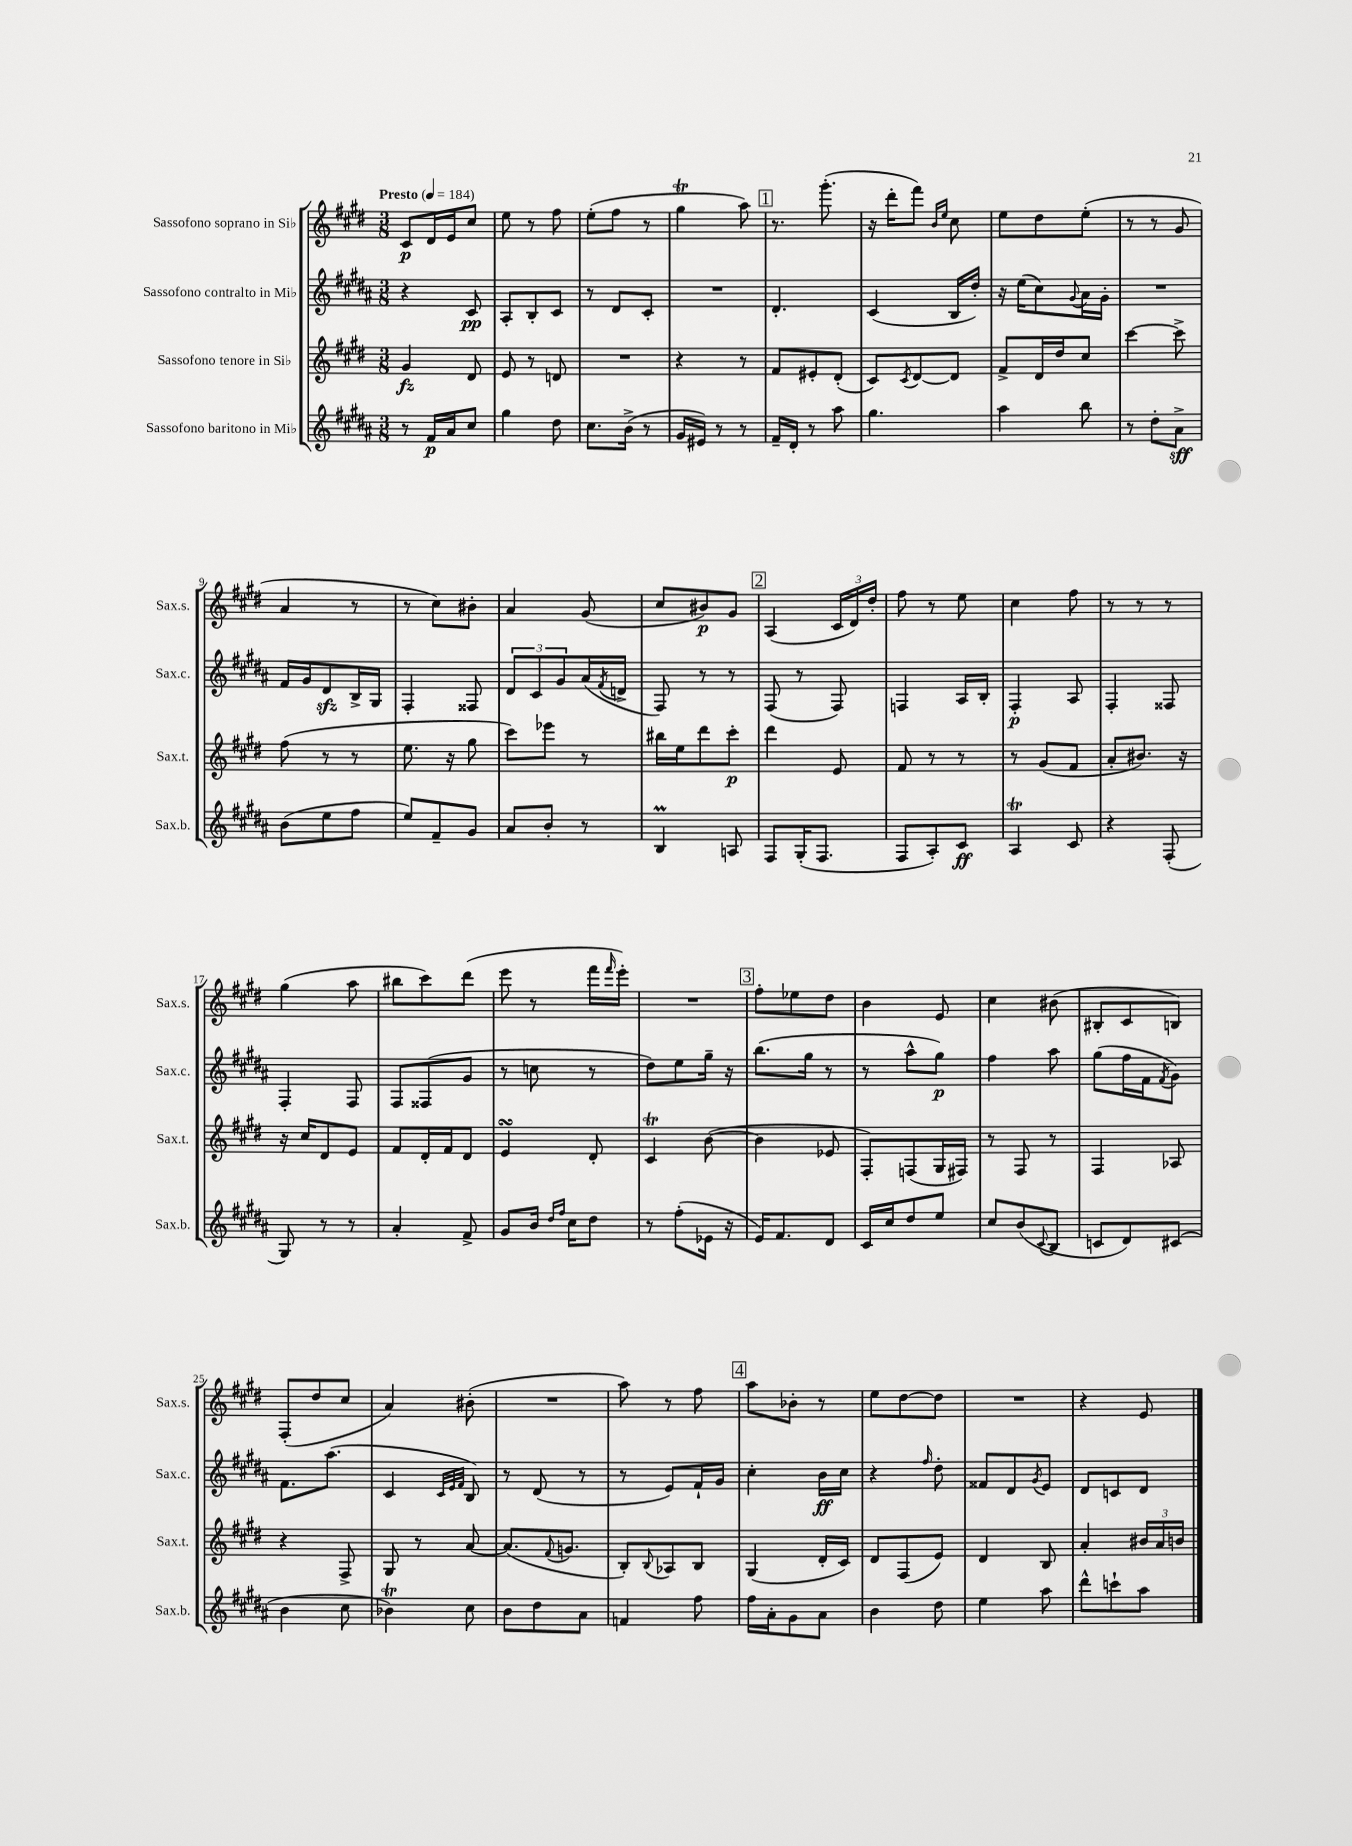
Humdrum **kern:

**kern	**kern	**kern	**kern
*staff4	*staff3	*staff2	*staff1
*clefG2	*clefG2	*clefG2	*clefG2
*k[f#c#g#d#a#]	*k[f#c#g#d#]	*k[f#c#g#d#a#]	*k[f#c#g#d#]
*M3/8	*M3/8	*M3/8	*M3/8
*MM184	*MM184	*MM184	*MM184
8r	4g#	4r	8c#
16f#	.	.	16d#
16a#	.	.	16e
8cc#	8d#	8c#	8cc#
=	=	=	=
4gg#	8e	8A#'	8ee
.	8r	8B'	8r
8dd#	8d	8c#	8ff#
=	=	=	=
8.cc#	4.r	8r	(8ee'
.	.	8d#	8ff#
(16b^	.	.	.
8r	.	8c#'	8r
=	=	=	=
16g#	4r	4.r	4gg#
16e#)	.	.	.
8r	.	.	.
8r	8r	.	8aa)
=	=	=	=
16f#~	8f#	4.d#'	8.r
16d#'	.	.	.
8r	8e#'	.	.
.	.	.	(8.ggg#'
8aa#	(8d#'	.	.
=	=	=	=
4.gg#	8c#)	(4c#	16r
.	.	.	16ddd#'
.	8qc#	.	.
.	[8d#	.	8fff#)
.	.	.	16qqb
.	.	.	16qqee
.	8d#]	16B	8cc#
.	.	16dd#')	.
=	=	=	=
4aa#	8f#^	16r	8ee
.	.	(16ee	.
.	16d#	8cc#)	8dd#
.	16dd#	.	.
.	.	8qqg#	.
8bb	8cc#	16a#	(8ee'
.	.	16g#'	.
=	=	=	=
8r	[4ccc#	4.r	8r
8dd#'	.	.	8r
8a#^	8ccc#^]	.	8g#
=	=	=	=
(8b	(8ff#	16f#	4a
.	.	16g#	.
8ee	8r	8d#	.
8ff#	8r	16B^	8r
.	.	16G#	.
=	=	=	=
8ee)	8.ee	4F#'	8r
8f#~	.	.	8cc#)
.	16r	.	.
8g#	8gg#	8F##	8b#'
=	=	=	=
8a#	8ccc#)	12d#	4a
.	.	12c#	.
8b'	8eee-	.	.
.	.	12g#	.
8r	8r	(16a#	(8g#
.	.	8qf#	.
.	.	16d^	.
=	=	=	=
4B	16bb#	8F#)	8cc#
.	16ee	.	.
.	8ddd#	8r	8b#)
8A	8ccc#'	8r	8g#
=	=	=	=
8F#	4ddd#	(8F#	(4A
(16G#'	.	8r	.
8.F#	.	.	.
.	8e	8F#)	24c#
.	.	.	24d#)
.	.	.	24dd#'
=	=	=	=
8F#	8f#	4F	8ff#
8A#')	8r	.	8r
8c#	8r	16A#	8ee
.	.	16B'	.
=	=	=	=
4A#	8r	4F#'	4cc#
.	(8g#	.	.
8c#	8f#	8A#	8ff#
=	=	=	=
4r	8a'	4F#'	8r
.	8.b#)	.	8r
(8F#'	.	8F##	8r
.	16r	.	.
=	=	=	=
8G#)	16r	4F#'	(4gg#
.	16cc#	.	.
8r	8d#	.	.
8r	8e	8F#	8aa
=	=	=	=
4a#'	8f#	8F#	8bb#
.	16d#'	(8F##	8ccc#)
.	16f#	.	.
8f#^	8d#	8g#	(8ddd#
=	=	=	=
8g#	4e	8r	8eee
16b	.	8cc	8r
16qqdd#	.	.	.
16qqff#	.	.	.
16cc#	.	.	.
8dd#	8d#'	8r	16fff#
.	.	.	16qqfff#
.	.	.	16eee')
=	=	=	=
8r	4c#	8dd#)	4.r
(8ff#'	.	8ee	.
16e-	([8b	16gg#~	.
16r	.	16r	.
=	=	=	=
16e)	4b]	(8.bb	8ff#'
8.f#	.	.	.
.	.	.	8ee-
.	.	16gg#	.
8d#	8e-	8r	8dd#
=	=	=	=
16c#	8F#')	8r	4b
16cc#	.	.	.
8dd#	(8F	8aa#^^	.
8ee	16G#	8gg#)	8e
.	16F#)	.	.
=	=	=	=
8cc#	8r	4ff#	4cc#
(8b	8F#	.	.
8qqc#	.	.	.
8B	8r	8aa#	(8b#
=	=	=	=
8c	4F#	(8gg#	8B#'
8d#)	.	16ff#	8c#
.	.	16f#	.
.	.	8qf#	.
(8c#	8A-	8g#)	8B)
=	=	=	=
4b	4r	8.f#	(8F#'
.	.	.	8dd#
.	.	(8.aa#	.
8cc#	8F#^	.	8cc#
=	=	=	=
4b-)	8G#	4c#	4a)
.	8r	.	.
.	.	32qqc#	.
.	.	32qqe	.
.	.	32qqf#	.
8cc#	[8a	8B)	(8b#'
=	=	=	=
8b	(8.a]	8r	4.r
8dd#	.	(8d#	.
.	8qqf#	.	.
.	8.g	.	.
8a#	.	8r	.
=	=	=	=
4f	8B')	8r	8aa)
.	8qqB	.	.
.	8A-	8e)	8r
8ff#	8B	16f#`	8ff#
.	.	16g#	.
=	=	=	=
16ff#	(4G#	4cc#'	8aa
16a#'	.	.	.
8g#	.	.	8b-'
8a#	16d#'	16b	8r
.	16c#)	16cc#	.
=	=	=	=
4b	8d#	4r	8ee
.	(8F#	.	[8dd#
.	.	16qqff#	.
8dd#	8e)	8dd#'	8dd#]
=	=	=	=
4ee	4d#	8f##	4.r
.	.	8d#	.
.	.	8qg#	.
8aa#	8B	8e	.
=	=	=	=
8ddd#^^	4a'	8d#	4r
8ccc`	.	8c	.
8aa#	24b#	8d#	8e
.	24a	.	.
.	24b	.	.
==	==	==	==
*-	*-	*-	*-
